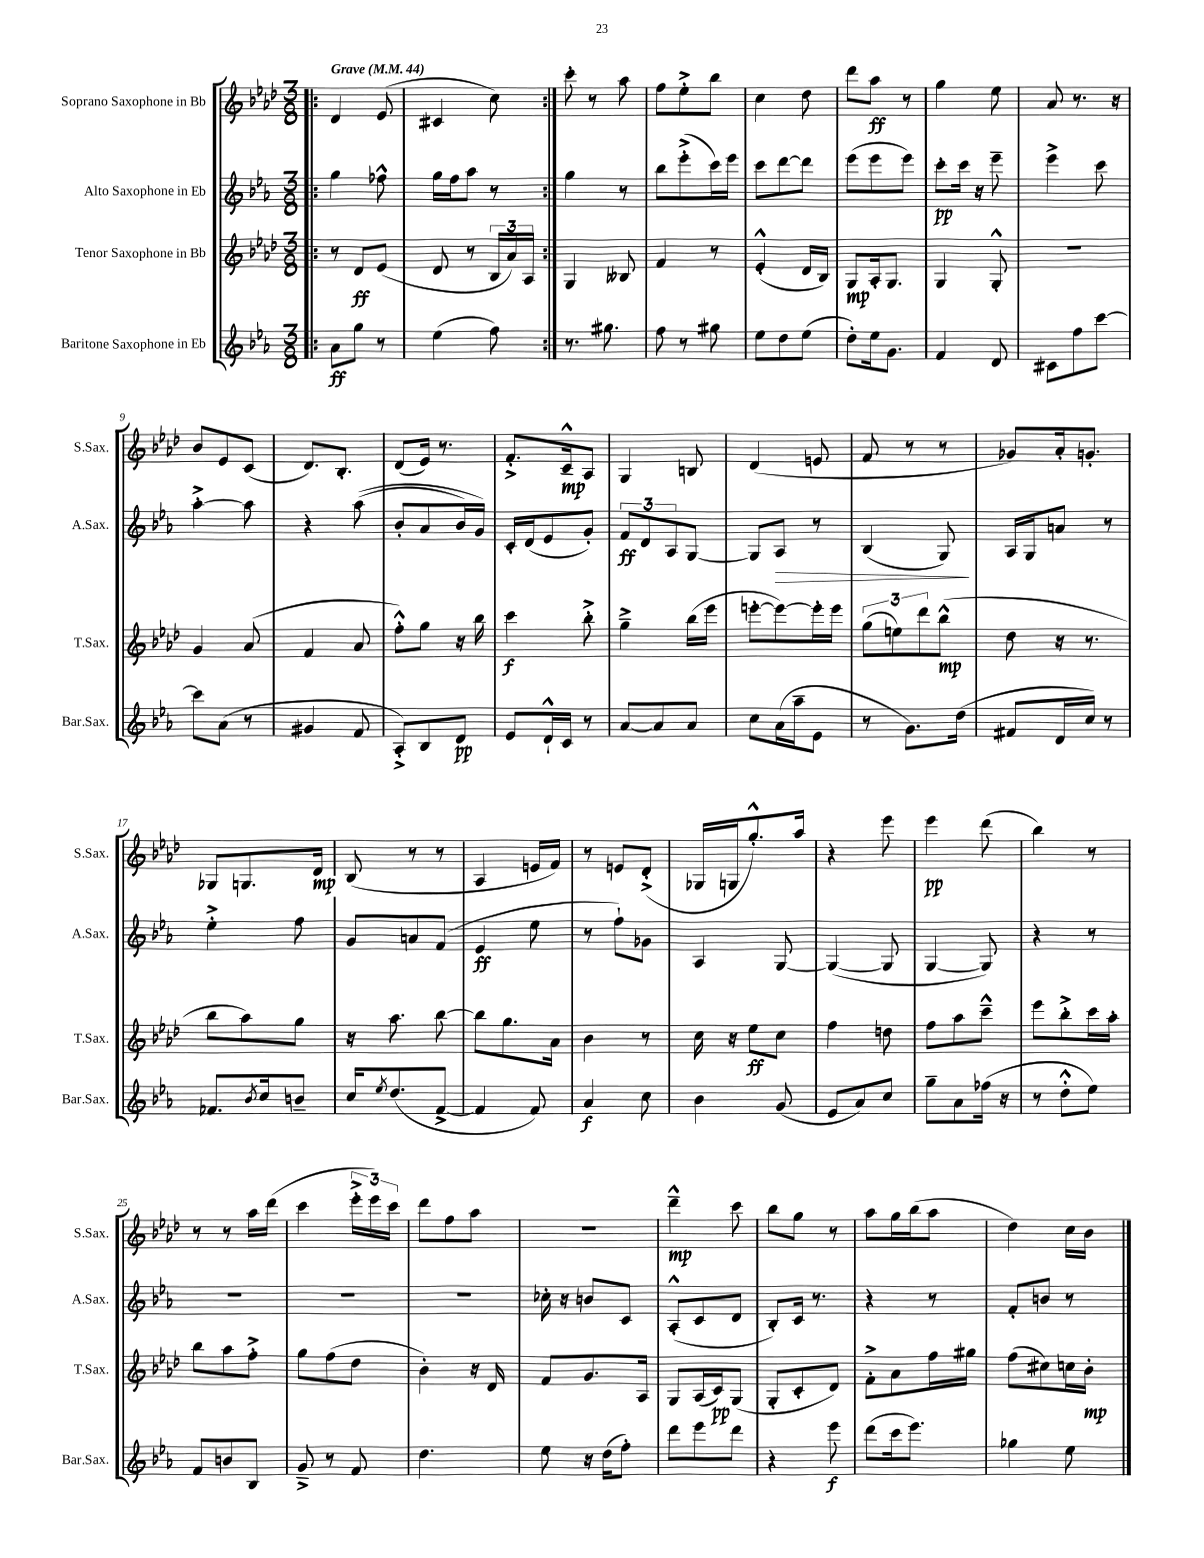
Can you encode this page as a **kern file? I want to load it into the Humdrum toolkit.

**kern	**kern	**kern	**kern
*staff4	*staff3	*staff2	*staff1
*clefG2	*clefG2	*clefG2	*clefG2
*k[b-e-a-]	*k[b-e-a-d-]	*k[b-e-a-]	*k[b-e-a-d-]
*M3/8	*M3/8	*M3/8	*M3/8
*MM44	*MM44	*MM44	*MM44
=!|:	=!|:	=!|:	=!|:
8a-	8r	4gg	4d-
8gg	8d-	.	.
8r	(8e-	8ff-^^	(8e-
=	=	=	=
(4ee-	8d-	16gg	4c#
.	.	16ff	.
.	8r	8aa-	.
8ff)	24B-	8r	8cc)
.	24a-)	.	.
.	24A-	.	.
=:|!	=:|!	=:|!	=:|!
8.r	4G	4gg	8ccc'
.	.	.	8r
8.gg#	.	.	.
.	8B--	8r	8aa-
=	=	=	=
8ff	4f	8bb-	8ff
8r	.	(8eee-'^	8ee-'^
8gg#	8r	16ccc)	8bb-
.	.	16eee-	.
=	=	=	=
8ee-	(4e-'^^	8ccc	4cc
8dd	.	[8ddd	.
(8ee-	16d-	8ddd]	8dd-
.	16B-)	.	.
=	=	=	=
8dd')	8G	(8eee-	8ddd-
16ee-	16A-'	8eee-	8aa-
8.g	8.G	.	.
.	.	8eee-)	8r
=	=	=	=
4f	4G	8ccc'	4gg
.	.	16ccc	.
.	.	16r	.
8d	8G'^^	8eee-~	8ee-
=	=	=	=
8c#	4.r	4eee-^	8a-
8ff	.	.	8.r
[8ccc	.	8ccc	.
.	.	.	16r
=	=	=	=
8ccc]	4g	[4aa-'^	8b-
(8a-	.	.	8e-
8r	(8a-	8aa-]	(8c
=	=	=	=
4g#	4f	4r	8.d-)
.	.	.	8.B-'
8f	8a-	&((8aa-	.
=	=	=	=
8A-'^)	8ff'^^)	8b-'	(8d-
8B-	8gg	8a-	16e-)
.	.	.	8.r
8d	16r	16b-)	.
.	16bb-	16g&)	.
=	=	=	=
8e-	4ccc	16c'	8.f'^
.	.	(16d	.
16d`^^	.	8e-	.
16c	.	.	16c~^^
8r	8bb-'^	8g')	8A-
=	=	=	=
[8a-	4gg~^	12f	4G
.	.	12d	.
8a-]	.	.	.
.	.	12A-	.
8a-	(16bb-	[8G	8B
.	16eee-	.	.
=	=	=	=
8cc	[8eee'	8G]	(4d-
(16a-	8eee_)	8A-	.
16aa-~	.	.	.
8e-	16eee']	8r	8e
.	16eee	.	.
=	=	=	=
8r	(12gg	(4B-	8f
.	12ee)	.	.
8.g)	.	.	8r
.	12ddd-	.	.
.	(8bb-^^	8G)	8r
(16dd	.	.	.
=	=	=	=
8f#	8dd-	16A-	8g-)
.	.	16G	.
16d	16r	8a	16a-'
16cc)	8.r	.	8.g'
8r	.	8r	.
=	=	=	=
8.f-	8bb-	4ee-'^	8G-
.	8aa-)	.	8.G
8qb-	.	.	.
16cc	.	.	.
8b~	8gg	8ff	.
.	.	.	16d-
=	=	=	=
16cc	16r	8g	(8B-
8qee-	.	.	.
(8.dd	8.aa-	.	.
.	.	8a	8r
[8f^	[8bb-	(8f	8r
=	=	=	=
4f]	8bb-]	4e-	4A-
.	8.gg	.	.
8f)	.	8ee-	16e
.	16a-	.	16f)
=	=	=	=
4a-	4b-	8r	8r
.	.	8ff`)	8e
8cc	8r	8g-	(8d-'^
=	=	=	=
4b-	16cc	4A-	16G-
.	16r	.	16G
.	8ee-	.	8.gg'^^)
(8g	8cc	[8G	.
.	.	.	16aa-
=	=	=	=
8e-	4ff	(4G_	4r
8a-)	.	.	.
8cc	8dd	8G]	8eee-
=	=	=	=
8gg~	8ff	[4G	4eee-
8a-	8aa-	.	.
(16ff-	8ccc~^^	8G])	(8ddd-
16r	.	.	.
=	=	=	=
8r	8eee-	4r	4bb-)
8dd'^^	8bb-'^	.	.
8ee-)	16ccc	8r	8r
.	16aa-'	.	.
=	=	=	=
8f	8bb-	4.r	8r
8b	8aa-	.	8r
8B-	8ff'^	.	16aa-
.	.	.	(16ddd-
=	=	=	=
8g~^	8gg	4.r	4ccc
8r	(8ff	.	.
8f	8dd-	.	24eee-'^
.	.	.	24eee-)
.	.	.	24ccc
=	=	=	=
4.dd	4b-')	4.r	8ddd-
.	.	.	8ff
.	16r	.	8aa-
.	16d-	.	.
=	=	=	=
8ee-	8f	16cc-'	4.r
.	.	16r	.
16r	8.g	8b	.
(16dd	.	.	.
8ff')	.	8c	.
.	16A-	.	.
=	=	=	=
8ddd	8G	(8A-'^^	4ddd-~^^
8eee-	(16A-	8c	.
.	16c)	.	.
8ddd	(8G	8d	8ccc
=	=	=	=
4r	8G'	8B-')	8bb-
.	8c'	16c	8gg
.	.	8.r	.
8eee-	8d-)	.	8r
=	=	=	=
(8ddd	8f'^	4r	8aa-
16ccc	8a-	.	16gg
8.eee-)	.	.	(16bb-
.	16ff	8r	8aa-
.	16gg#	.	.
=	=	=	=
4gg-	(8ff	8f'	4dd-)
.	8cc#)	8b	.
8ee-	16cc	8r	16cc
.	16b-'	.	16b-
==	==	==	==
*-	*-	*-	*-
